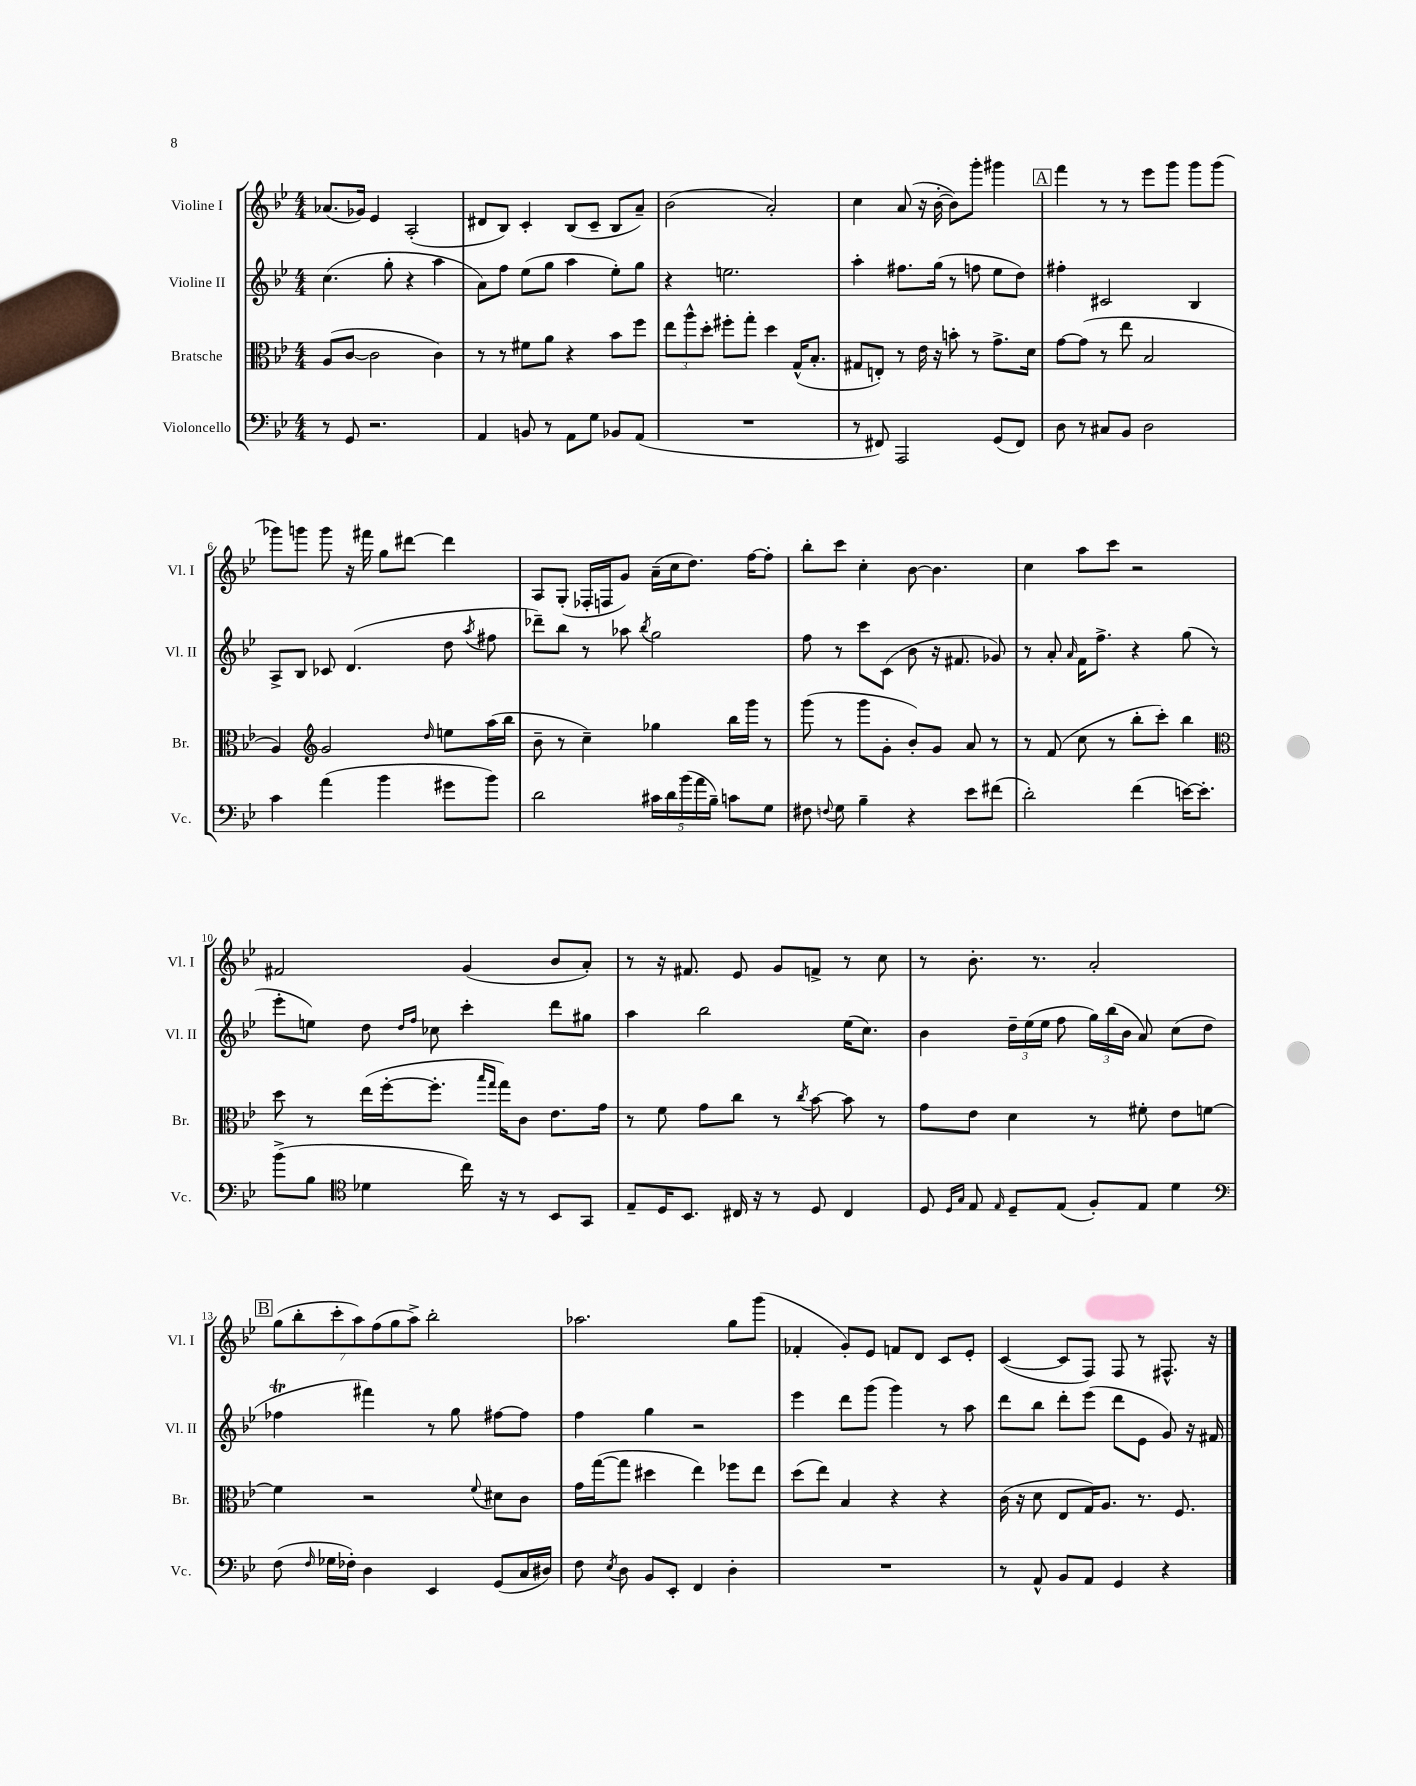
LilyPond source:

<<
\new StaffGroup <<
\new Staff = "s0" \with { instrumentName = "Violine I" shortInstrumentName = "Vl. I" } {
    \clef treble \key bes \major \numericTimeSignature \time 4/4
    \autoBeamOff aes'8.[( ges'16]) ees'4 a2-.( |
    dis'8[ bes8]) c'4-. bes8[( c'8]-- bes8[ a'8]--) |
    bes'2( a'2-.) |
    c''4 a'8( r16 bes'16~-. bes'8[) g'''8]-. gis'''4 |
    \mark \markup { \box "A" } f'''4 r8 r8 ees'''8[ g'''8] g'''8[ g'''8]( |
    ges'''8[) g'''8] g'''8 r16 fis'''16 g''8[ dis'''8]~ dis'''4 |
    a8[ g8]-.( fes16[-. f16 g'8]) a'16[--( c''16 d''8.]) f''16[~ f''8]-. |
    bes''8[-. c'''8] c''4-. bes'8~ bes'4. |
    c''4 a''8[ c'''8] r2 |
    fis'2 g'4( bes'8[ a'8]-.) |
    r8 r16 fis'8. ees'8 g'8[ f'8]-> r8 c''8 |
    r8 bes'8.-. r8. a'2-. |
    \mark \markup { \box "B" } \tuplet 7/4 { g''8[( bes''8-. c'''8-. a''8) f''8( g''8 a''8]->) } bes''2-. |
    aes''2. g''8[ g'''8]( |
    fes'4-. g'8[-.) ees'8] f'8[ d'8] c'8[ ees'8]-. |
    c'4~( c'8[ f8]) f8 r8 fis8.-^ r16 \bar "|." |
}
\new Staff = "s1" \with { instrumentName = "Violine II" shortInstrumentName = "Vl. II" } {
    \clef treble \key bes \major \numericTimeSignature \time 4/4
    \autoBeamOff c''4.( g''8-. r4 a''4 |
    a'8[) f''8] ees''8[( g''8] a''4 ees''8[-.) g''8] |
    r4 e''2. |
    a''4-. fis''8.[ g''16]( r8 f''8 ees''8[ d''8]) |
    \mark \markup { \box "A" } fis''4-. cis'2 bes4 |
    a8[-> bes8] ces'8 d'4.( d''8 \acciaccatura { a''8 } fis''8 |
    des'''8[--) bes''8] r8 aes''8 \acciaccatura { bes''8 } g''2 |
    f''8 r8 c'''8[ c'8]( bes'8 r16 fis'8. ges'8) |
    r8 a'8-. \grace { a'16 } f'16[ f''8.]-> r4 g''8( r8 |
    ees'''8[-. e''8]) d''8 \grace { d''16[ f''16] } ces''8 c'''4-. d'''8[ gis''8] |
    a''4 bes''2 ees''16[( c''8.]) |
    bes'4 \tuplet 3/2 { d''16[-- ees''16( ees''16] } f''8 \tuplet 3/2 { g''16[) bes''16( bes'16] } a'8) c''8[( d''8] |
    \mark \markup { \box "B" } fes''4\trill fis'''4) r8 g''8 fis''8[~ fis''8] |
    f''4 g''4 r2 |
    ees'''4 d'''8[ g'''8]( g'''4) r8 a''8 |
    d'''8[ bes''8] d'''8[-. ees'''8]( d'''8[ ees'8] g'8) r16 fis'16 \bar "|." |
}
\new Staff = "s2" \with { instrumentName = "Bratsche" shortInstrumentName = "Br." } {
    \clef alto \key bes \major \numericTimeSignature \time 4/4
    \autoBeamOff a8[( c'8]~ c'2 c'4) |
    r8 r8 fis'8[ a'8] r4 bes'8[ f''8] |
    \tuplet 3/2 { ees''8[ a''8-^ d''8]-. } fis''8[-. g''8]-. d''4 g16[-^( bes8.]-. |
    gis8[ e8]-.) r8 ees'16 r16 b'8-. r8 g'8.[-> d'16] |
    \mark \markup { \box "A" } g'8[~ g'8]( r8 ees''8 bes2 |
    a4) \clef treble g'2 \grace { d''16 } e''8[ a''16( bes''16] |
    bes'8-- r8 c''4--) ges''4 bes''16[ g'''16] r8 |
    g'''8( r8 g'''8[ g'8]-. bes'8[-.) g'8] a'8 r8 |
    r8 f'8( c''8 r8 bes''8[-. c'''8]-.) bes''4 |
    \clef alto d''8 r8 ees''16[( f''16~-. f''8.]-. \grace { bes''16[ g''16] } g''16[) c'8] ees'8.[ g'16] |
    r8 f'8 g'8[ c''8] r8 \acciaccatura { c''8 } bes'8~ bes'8 r8 |
    g'8[ ees'8] d'4 r8 fis'8-. ees'8[ f'8]~ |
    \mark \markup { \box "B" } f'4 r2 \appoggiatura { f'8 } dis'8[ c'8] |
    g'16[ g''16~( g''8] dis''4 ees''4) fes''8[ ees''8] |
    d''8[( ees''8]) bes4 r4 r4 |
    c'16( r16 d'8 ees8[ g16) a8.] r8. f8. \bar "|." |
}
\new Staff = "s3" \with { instrumentName = "Violoncello" shortInstrumentName = "Vc." } {
    \clef bass \key bes \major \numericTimeSignature \time 4/4
    \autoBeamOff r8 g,8 r2. |
    a,4 b,8 r8 a,8[ g8] bes,8[ a,8]( |
    R1 |
    r8 fis,8) a,,2 g,8[( fis,8]) |
    \mark \markup { \box "A" } d8 r8 cis8[ bes,8] d2 |
    c'4 a'4( bes'4 gis'8[ bes'8]) |
    d'2 \tuplet 5/4 { cis'16[ d'16 bes'16( a'16 bes16]--) } c'8[ g8] |
    fis8 \appoggiatura { f8 } g8 bes4-- r4 ees'8[ fis'8]( |
    d'2-.) f'4( e'16[~) e'8.]-. |
    bes'8[->( bes8] \clef tenor des'4 c''16) r16 r8 bes,8[ g,8] |
    ees8[-- d16 bes,8.] cis16 r16 r8 d8 cis4 |
    d8 \grace { d16[ g16] } ees8 \grace { ees16 } d8[-- ees8]( f8[-.) ees8] d'4 |
    \mark \markup { \box "B" } \clef bass f8( \grace { f16 } ges16[ fes16]-.) d4 ees,4 g,8[( c16 dis16]) |
    f8 \acciaccatura { ees8 } d8 bes,8[ ees,8]-. f,4 d4-. |
    R1 |
    r8 a,8-^ bes,8[ a,8] g,4 r4 \bar "|." |
}
>>
>>
